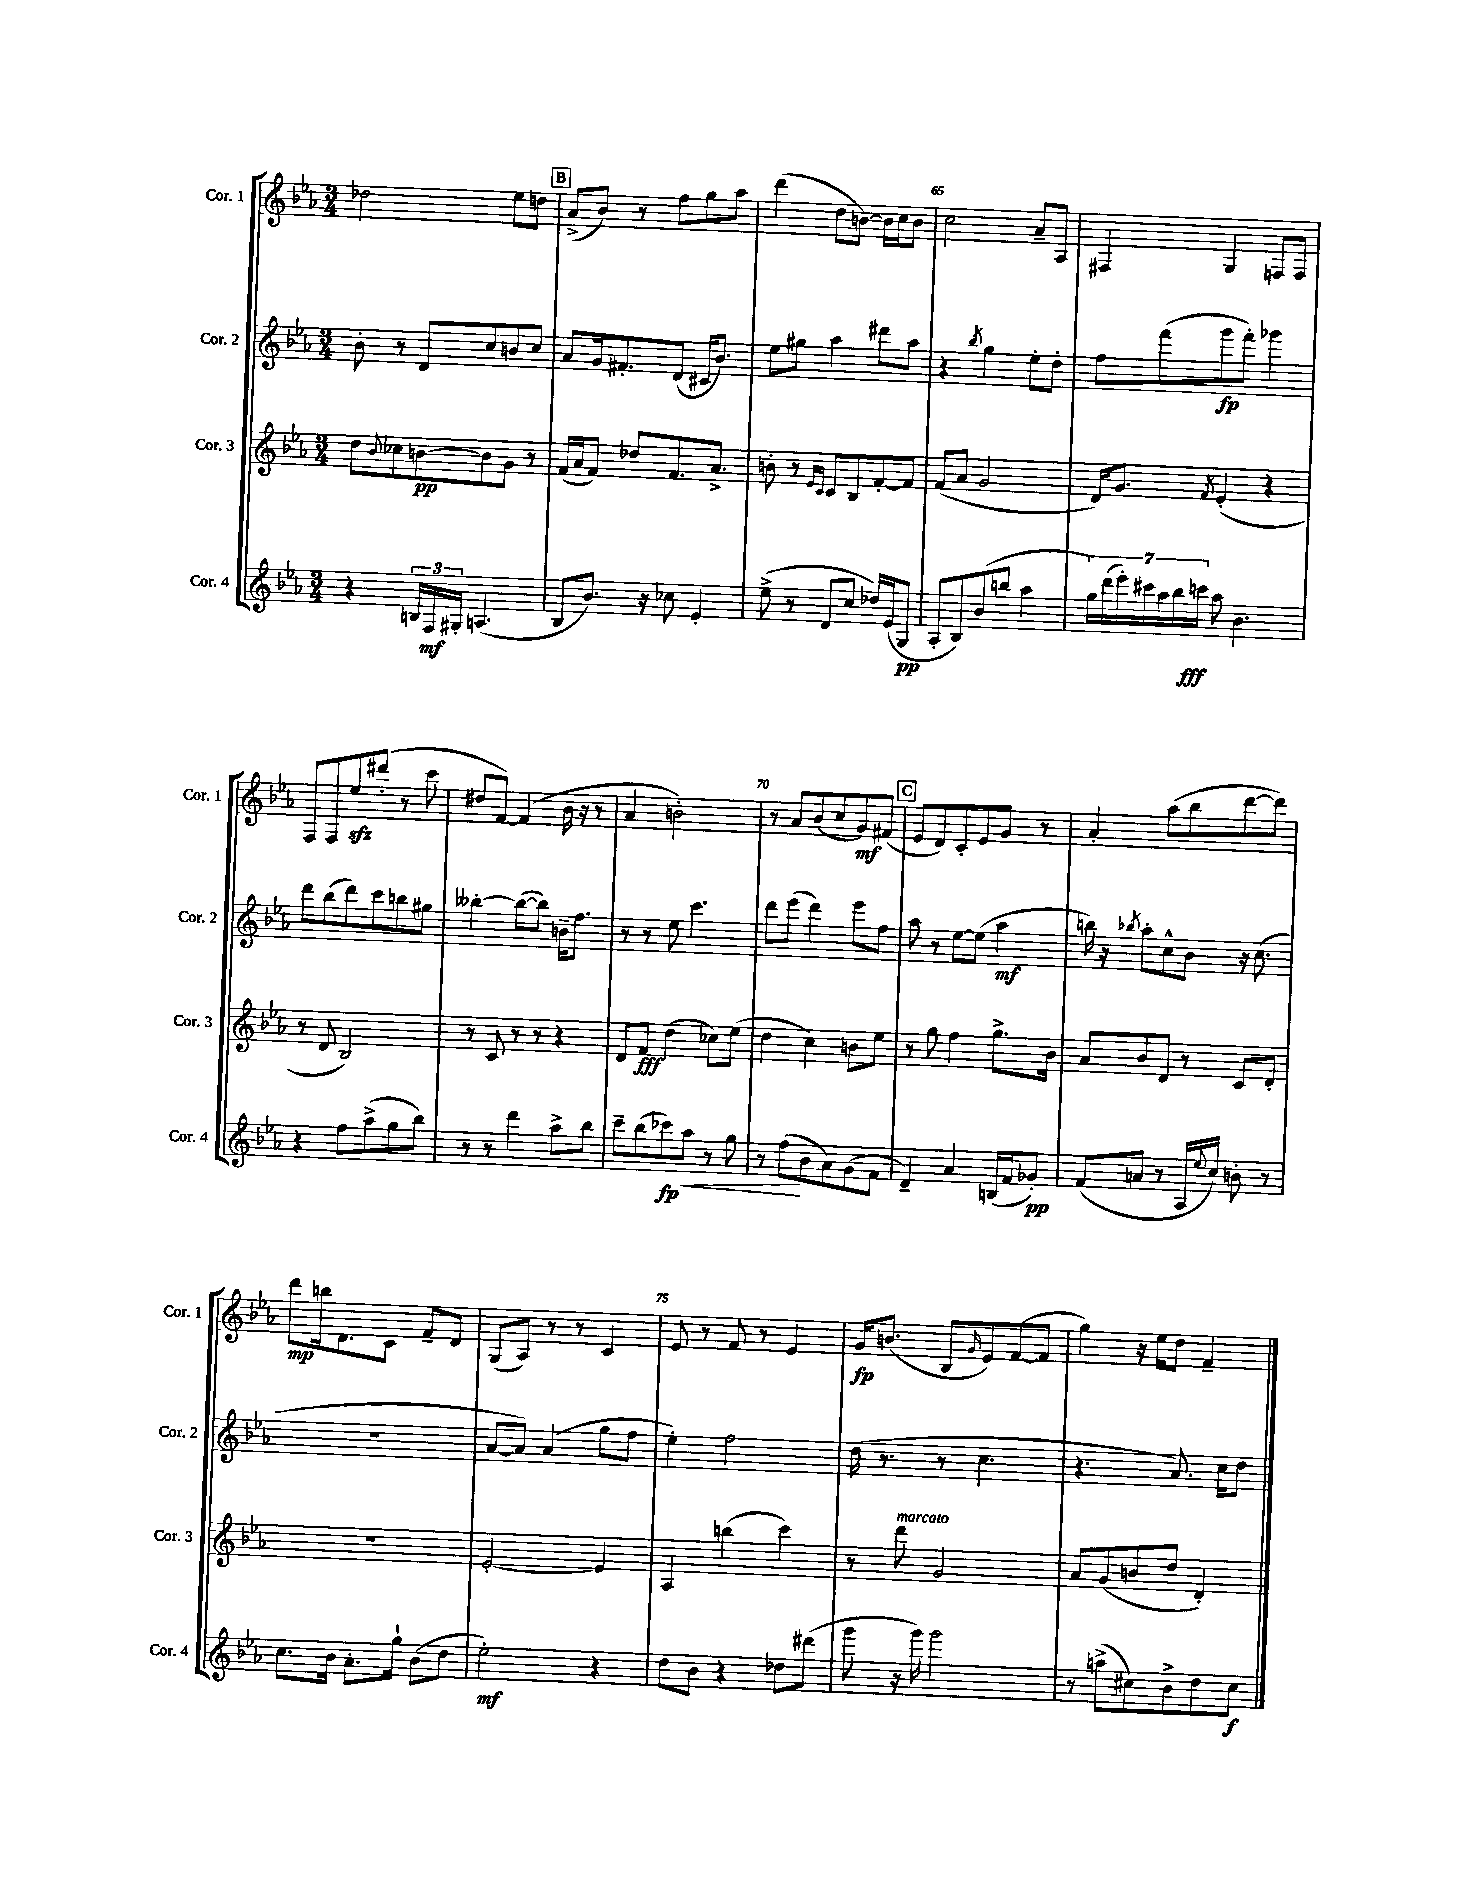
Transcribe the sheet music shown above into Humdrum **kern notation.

**kern	**kern	**kern	**kern
*staff4	*staff3	*staff2	*staff1
*clefG2	*clefG2	*clefG2	*clefG2
*k[b-e-a-]	*k[b-e-a-]	*k[b-e-a-]	*k[b-e-a-]
*M3/4	*M3/4	*M3/4	*M3/4
4r	8dd	8b-'	2dd-
.	8qqb-	.	.
.	8cc-	8r	.
24B	[8b	8d	.
24F	.	.	.
24G#'	.	.	.
(4.A	8b]	8cc	.
.	8g	8b	8ee-
.	8r	8cc	8dd
=	=	=	=
8B-	(16f	8a-	(8a-^
.	16a-	.	.
8.b-)	8f)	16g	8b-)
.	.	8.f#'	.
.	8dd-	.	8r
16r	.	.	.
8cc-	8.f	(8d	8ff
4e-'	.	16c#	8gg
.	8.a-^	8.b-)	.
.	.	.	8aa-
=	=	=	=
(8ee-^	8b'	8ee-	(4ddd
8r	8r	8gg#	.
.	16qqe-	.	.
.	16qqc	.	.
8d	8c	4aa-	8dd
8cc	8B-	.	[8b)
16dd-)	[8f'	8ddd#	16b]
(16e-	.	.	16cc
8G	8f]	8aa-	8b
=	=	=	=
8A-'	(8f	4r	2cc
8B-)	8a-	.	.
.	.	8qbb-	.
(8b-	2g	4gg	.
8bb	.	.	.
4aa-	.	8ee-'	8a-~
.	.	8dd'	8A-
=	=	=	=
28gg)	16d)	8ff	4F#
(28ddd	.	.	.
.	8.g	.	.
28eee-')	.	.	.
28ccc#	.	.	.
.	.	(8fff	.
28aa-	.	.	.
28bb-	.	.	.
28ccc	.	.	.
.	8qf	.	.
8aa-	(4e-'	8ggg	4G
4.b-	.	8fff')	.
.	4r	4ggg-	8F
.	.	.	8F
=	=	=	=
4r	8r	8ddd	8F
.	8d	(8bb-	8F
8ff	2B-)	8ddd)	8ee-
(8aa-^	.	8ccc	(8ddd#'
8gg	.	8bb	8r
8bb-)	.	8gg#	8ccc
=	=	=	=
8r	8r	[4bb--'	8dd#
8r	8c	.	[8f)
4ddd	8r	(8bb--_	(4f]
.	8r	8bb--])	.
8aa-^	4r	16b~	16b-
.	.	8.ff	16r
8bb-	.	.	8r
=	=	=	=
8ccc~	8d	8r	4a-
(8bb-	8f	8r	.
8ccc-)	(4dd	8ee-	2b')
8aa-	.	4.ccc	.
8r	8cc-)	.	.
8gg	(8ee-	.	.
=	=	=	=
8r	4dd	8ddd	8r
(8ff	.	(8eee-	8a-
8b-	4cc)	4ddd)	(8b-
8a-)	.	.	8cc
(8g	8b	8eee-	8g)
8f	8ee-	8ff	(8f#
=	=	=	=
4d~)	8r	8aa-	8e-
.	8gg	8r	8d)
4a-	4ff	[8ee-	8c'
.	.	(8ee-]	8e-
(16B	8.gg^	4aa-	8g
16f	.	.	.
8g-')	.	.	8r
.	16b-	.	.
=	=	=	=
(8f	8a-	16bb)	4a-'
.	.	16r	.
.	.	8qbb-	.
8a	8b-	8aa-'	.
8r	8d	8cc^^	(8aa-
16A-	8r	8b-	8bb-
8qqee-	.	.	.
16cc)	.	.	.
8b'	8c	16r	[8ddd
.	.	(8.cc	.
8r	8d'	.	8ddd])
=	=	=	=
8.cc	2.r	2.r	8ddd
.	.	.	16bb
16b-	.	.	8.d
8.a-'	.	.	.
.	.	.	8c
16gg`	.	.	.
(8b-	.	.	8f~
8dd	.	.	8d
=	=	=	=
2ee-')	[2e-'	[8a-	(8G
.	.	8a-])	8A-)
.	.	(4a-	8r
.	.	.	8r
4r	4e-]	8gg	4c
.	.	8ff	.
=	=	=	=
8dd	4A-	4ee-')	8e-
8b-	.	.	8r
4r	(4bb	2ff	8f
.	.	.	8r
8dd-	4ccc)	.	4e-
(8ddd#	.	.	.
=	=	=	=
8ggg	8r	(16dd	16g
.	.	8.r	(8.b
16r	8ddd	.	.
16ggg)	.	.	.
2ggg	2g	8r	8B-
.	.	.	16qqg
.	.	4.cc	8e-)
.	.	.	([8f
.	.	.	8f]
=	=	=	=
8r	8a-	4.r	4gg)
(8aa^	(8g	.	.
8cc#)	8b	.	16r
.	.	.	16ee-
8b-^	8dd	8.a-)	8dd
8dd	4d')	.	4f~
.	.	16cc	.
8cc#	.	8dd	.
==	==	==	==
*-	*-	*-	*-
